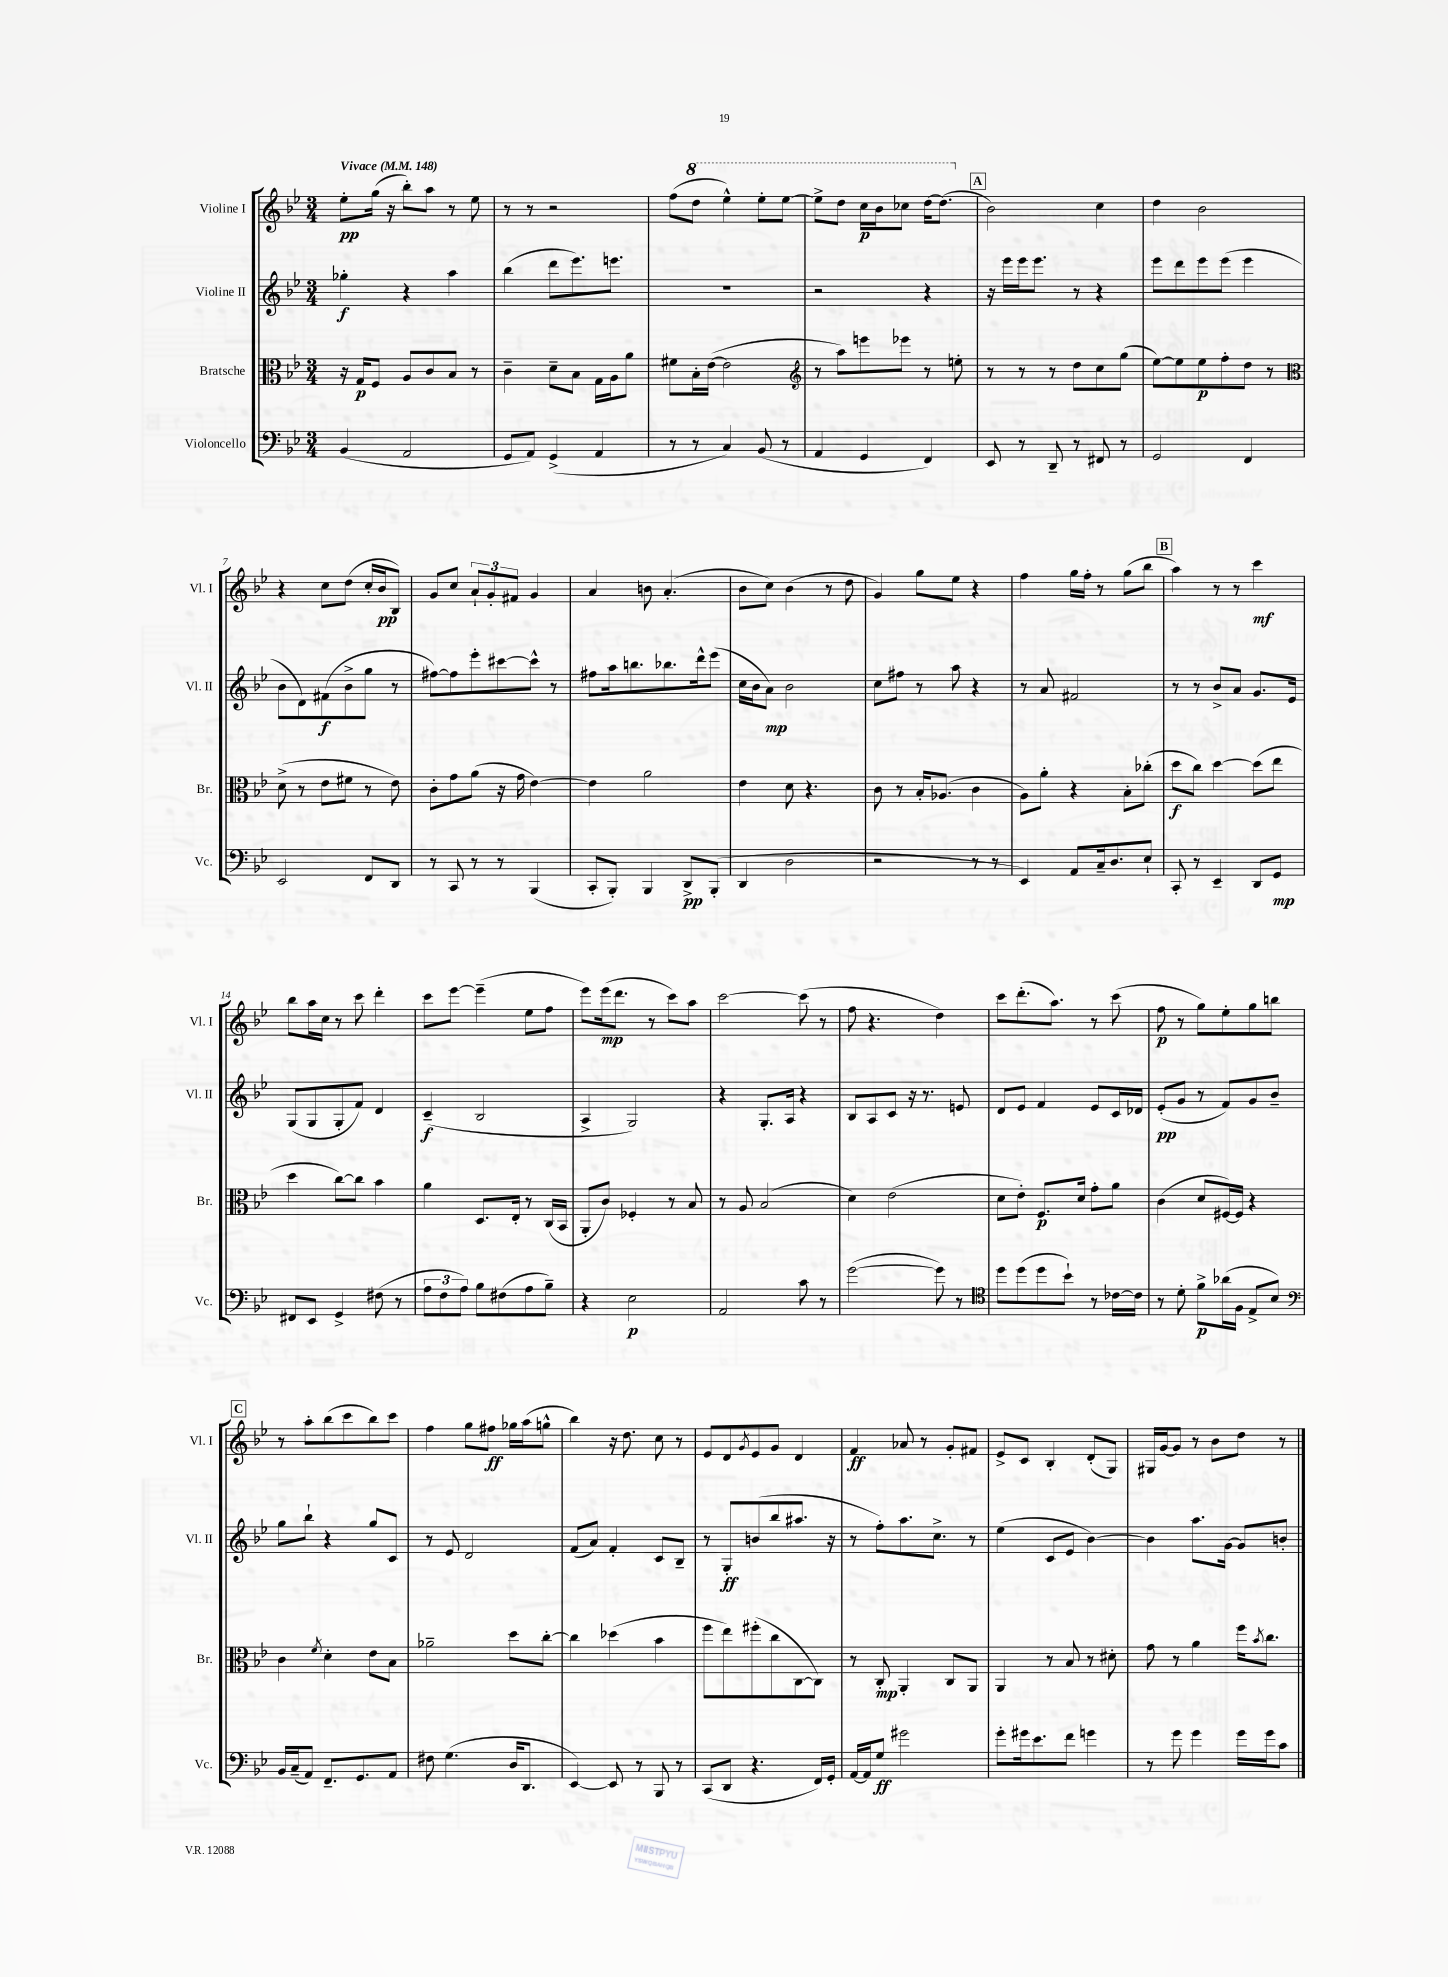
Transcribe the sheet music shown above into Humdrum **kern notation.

**kern	**dynam	**kern	**dynam	**kern	**dynam	**kern	**dynam
*part4	*part4	*part3	*part3	*part2	*part2	*part1	*part1
*staff4	*staff4	*staff3	*staff3	*staff2	*staff2	*staff1	*staff1
*I"Violoncello	*	*I"Bratsche	*	*I"Violine II	*	*I"Violine I	*
*I'Vc.	*	*I'Br.	*	*I'Vl. II	*	*I'Vl. I	*
*clefF4	*	*clefC3	*	*clefG2	*	*clefG2	*
*k[b-e-]	*	*k[b-e-]	*	*k[b-e-]	*	*k[b-e-]	*
*M3/4	*	*M3/4	*	*M3/4	*	*M3/4	*
*MM148	*	*MM148	*	*MM148	*	*MM148	*
=1	=1	=1	=1	=1	=1	=1	=1
!	!	!	!	!	!	!LO:TX:a:B:t=Vivace	!
(4BB-/	.	16r	.	4gg-X'\	f	8ee-'\L	pp
.	.	16G/KL	p	.	.	.	.
.	.	8F/J	.	.	.	(16gg\Jk	.
.	.	.	.	.	.	16r	.
2AA/	.	8A/L	.	4r	.	8bb-'\L)	.
.	.	8c/	.	.	.	8aa\J	.
.	.	8B-/J	.	4aa\	.	8r	.
.	.	8r	.	.	.	8ee-\	.
=2	=2	=2	=2	=2	=2	=2	=2
8GG/L	.	4c~\	.	(4bb-\	.	8r	.
8AA/J)	.	.	.	.	.	8r	.
(4GG^/	.	8d~\L	.	8ddd\L	.	2r	.
.	.	8B-\J	.	8.eee-\)	.	.	.
4AA/	.	16G\LL	.	.	.	.	.
.	.	16A\J	.	8.eeen\J	.	.	.
.	.	8a\J	.	.	.	.	.
=3	=3	=3	=3	=3	=3	=3	=3
8r	.	8f#X\L	.	2.r	.	(8ff\L	.
*	*	*	*	*	*	*8va	*
8r	.	16B-'\L	.	.	.	8ddd\J	.
.	.	([16e-\JJ	.	.	.	.	.
4C/)	.	2e-\]	.	.	.	4eee-^^\)	.
(8BB-/	.	.	.	.	.	8eee-'\L	.
8r	.	.	.	.	.	[8eee-\J	.
=4	=4	=4	=4	=4	=4	=4	=4
*	*	*clefG2	*	*	*	*	*
4AA/	.	8r	.	2r	.	8eee-^\L]	.
.	.	8aa\L)	.	.	.	8ddd\J	.
4GG/	.	8eeen\	.	.	.	16ccc\LL	p
.	.	.	.	.	.	16bb-\J	.
.	.	8eee-X\J	.	.	.	8ccc-X\J	.
4FF/)	.	8r	.	4r	.	[16ddd\KL	.
.	.	.	.	.	.	(8.ddd\J]	.
.	.	8een'\	.	.	.	.	.
!!LO:REH:place=s1:t=A
=5	=5	=5	=5	=5	=5	=5	=5
*	*	*	*	*	*	*X8va	*
8EE-/	.	8r	.	16r	.	2b-\)	.
.	.	.	.	16eee-\LL	.	.	.
8r	.	8r	.	16eee-\J	.	.	.
.	.	.	.	8.eee-\J	.	.	.
8DD~/	.	8r	.	.	.	.	.
8r	.	8dd\L	.	8r	.	.	.
8FF#X/	.	8cc\	.	4r	.	4cc\	.
8r	.	(8gg\J	.	.	.	.	.
=6	=6	=6	=6	=6	=6	=6	=6
2GG/	.	[8ee-\L)	.	8eee-\L	.	4dd\	.
.	.	8ee-\]	.	8ddd\	.	.	.
.	.	8ee-\	p	8eee-\	.	2b-\	.
.	.	8ff'\	.	(8eee-\J	.	.	.
4FF/	.	8dd\J	.	4eee-\	.	.	.
.	.	8r	.	.	.	.	.
!!LO:LB:g=z
=7	=7	=7	=7	=7	=7	=7	=7
*	*	*clefC3	*	*	*	*	*
2EE-/	.	(8d^\	.	8b-\L	.	4r	.
.	.	8r	.	8d\)	.	.	.
.	.	8e-\L	.	(8f#X\	f	8cc\L	.
.	.	8f#X\J	.	8b-^\	.	(8dd\J	.
8FF/L	.	8r	.	8gg\J	.	16cc'/LL	.
.	.	.	.	.	.	16b-/J	pp
8DD/J	.	8e-\)	.	8r	.	8B-/J)	.
=8	=8	=8	=8	=8	=8	=8	=8
8r	.	8c'\L	.	[8ff#X\L)	.	8g/L	.
8CC/	.	8g\	.	8ff#\]	.	8cc/J	.
8r	.	(8a\J	.	8eee-'\	.	12a`/L	.
.	.	.	.	.	.	12g'/	.
8r	.	16r	.	[8ccc#X\	.	.	.
.	.	.	.	.	.	12f#X/J	.
.	.	16g\	.	.	.	.	.
(4BBB-/	.	[4e-\)	.	8ccc#^^\J]	.	4g/	.
.	.	.	.	8r	.	.	.
=9	=9	=9	=9	=9	=9	=9	=9
8CC'/L	.	4e-\]	.	8ff#X\L	.	4a/	.
8BBB-'/J)	.	.	.	16aa\k	.	.	.
.	.	.	.	8.bbn\	.	.	.
4BBB-/	.	2a\	.	.	.	8bn\	.
.	.	.	.	8.bb-X\	.	(4.a'/	.
8DD^/L	pp	.	.	.	.	.	.
.	.	.	.	16ddd^^\k	.	.	.
(8BBB-'/J	.	.	.	(8eee-\J	.	.	.
=10	=10	=10	=10	=10	=10	=10	=10
4DD/	.	4e-\	.	16cc\LL	.	8b-\L	.
.	.	.	.	16b-\J	.	.	.
.	.	.	.	8a\J)	mp	8cc\J)	.
2D\	.	8d\	.	2b-\	.	(4b-\	.
.	.	4.r	.	.	.	.	.
.	.	.	.	.	.	8r	.
.	.	.	.	.	.	8dd\	.
=11	=11	=11	=11	=11	=11	=11	=11
2r	.	8c\	.	8cc\L	.	4g/)	.
.	.	8r	.	8ff#X\J	.	.	.
.	.	16B-'/KL	.	8r	.	8gg\L	.
.	.	(8.A-X/J	.	.	.	.	.
.	.	.	.	8aa\	.	8ee-\J	.
8r	.	4c\	.	4r	.	4r	.
8r	.	.	.	.	.	.	.
=12	=12	=12	=12	=12	=12	=12	=12
4EE-/)	.	8A\L)	.	8r	.	4ff\	.
.	.	8a'\J	.	8a/	.	.	.
8AA/L	.	4r	.	2f#X/	.	16gg\LL	.
.	.	.	.	.	.	16ff'\JJ	.
16C~/k	.	.	.	.	.	8r	.
8.D/	.	.	.	.	.	.	.
.	.	8B-'\L	.	.	.	(8gg\L	.
8E-`/J	.	(8cc-X'\J	.	.	.	8bb-\J	.
!!LO:REH:place=s1:t=B
=13	=13	=13	=13	=13	=13	=13	=13
8CC'/	.	8dd\L	f	8r	.	4aa\)	.
8r	.	8cc\J)	.	8r	.	.	.
4EE-~/	.	[4dd\	.	8b-^/L	.	8r	.
.	.	.	.	8a/J	.	8r	.
8DD/L	.	(8dd\L]	.	8.g/L	.	4ccc\	mf
8GG/J	mp	8ee-\J	.	.	.	.	.
.	.	.	.	16e-/Jk	.	.	.
!!LO:LB:g=z
=14	=14	=14	=14	=14	=14	=14	=14
8FF#X/L	.	4dd\	.	(8G/L	.	8bb-\L	.
8EE-/J	.	.	.	8G/	.	16aa\L	.
.	.	.	.	.	.	16cc\JJ	.
4GG^/	.	[8cc\L)	.	8G'/	.	8r	.
.	.	8cc\J]	.	8f/J)	.	8ccc\	.
(8F#X\	.	4b-\	.	4d/	.	4ddd'\	.
8r	.	.	.	.	.	.	.
=15	=15	=15	=15	=15	=15	=15	=15
12A\L	.	4a\	.	(4c~/	f	8ccc\L	.
12F\	.	.	.	.	.	.	.
.	.	.	.	.	.	[8eee-\J	.
12A\J)	.	.	.	.	.	.	.
8B-\L	.	8.D/L	.	2B-/	.	(4eee-~\]	.
(8F#X\	.	.	.	.	.	.	.
.	.	16E-'/Jk	.	.	.	.	.
8A\	.	8r	.	.	.	8ee-\L	.
8B-~\J)	.	(16C/LL	.	.	.	8ff\J	.
.	.	16BB-/JJ	.	.	.	.	.
=16	=16	=16	=16	=16	=16	=16	=16
4r	.	8AA'/L	.	4A^/	.	8eee-\L)	.
.	.	8c/J)	.	.	.	(16eee-\k	mp
.	.	.	.	.	.	8.ddd\J	.
2E-\	p	4F-X'/	.	2G/)	.	.	.
.	.	.	.	.	.	8r	.
.	.	8r	.	.	.	8ccc\L)	.
.	.	8B-/	.	.	.	8aa\J	.
=17	=17	=17	=17	=17	=17	=17	=17
2AA/	.	8r	.	4r	.	[2ccc\	.
.	.	8A/	.	.	.	.	.
.	.	(2B-/	.	8.G'/L	.	.	.
.	.	.	.	16A/Jk	.	.	.
8c\	.	.	.	4r	.	(8ccc\]	.
8r	.	.	.	.	.	8r	.
=18	=18	=18	=18	=18	=18	=18	=18
([2g\	.	4d\)	.	8B-/L	.	8ff\	.
.	.	.	.	8A/	.	4.r	.
.	.	(2e-\	.	8c/J	.	.	.
.	.	.	.	16r	.	.	.
.	.	.	.	8.r	.	.	.
8g\])	.	.	.	.	.	4dd\)	.
8r	.	.	.	8en/	.	.	.
=19	=19	=19	=19	=19	=19	=19	=19
*clefC4	*	*	*	*	*	*	*
8dd\L	.	8d\L	.	8d/L	.	8ccc\L	.
(8dd\	.	8e-'\J)	.	8e-/J	.	(8.ddd'\	.
8dd\	.	8.F/L	p	4f/	.	.	.
.	.	.	.	.	.	8.aa\J)	.
8b-`\J)	.	.	.	.	.	.	.
.	.	16d/Jk	.	.	.	.	.
8r	.	8g'\L	.	8e-/L	.	8r	.
[16c-X\LL	.	8a\J	.	16c/L	.	(8ccc\	.
16c-\JJ]	.	.	.	16d-X/JJ	.	.	.
=20	=20	=20	=20	=20	=20	=20	=20
8r	.	(4c\	.	(8e-'/L	pp	8ff\	p
8d'\	.	.	.	8g/J	.	8r	.
8f^\L	p	8d/L	.	8r	.	8gg\L)	.
(16a-X\L	.	[16F#X/L)	.	8f/L)	.	8ee-'\	.
16F\JJ	.	16F#/JJ]	.	.	.	.	.
8E-^/L	.	4r	.	8g/	.	8gg\	.
8B-/J)	.	.	.	8b-~/J	.	8bbn\J	.
!!LO:LB:g=z
!!LO:REH:place=s1:t=C
=21	=21	=21	=21	=21	=21	=21	=21
*clefF4	*	*	*	*	*	*	*
16BB-/LL	.	4c\	.	8gg\L	.	8r	.
(16C~/J	.	.	.	.	.	.	.
8AA/J)	.	.	.	8bb-`\J	.	8aa'\L	.
.	.	8qf/	.	.	.	.	.
8.FF~/L	.	4d'\	.	4r	.	(8bb-\	.
.	.	.	.	.	.	8ccc\	.
8.GG/	.	.	.	.	.	.	.
.	.	8e-\L	.	8gg/L	.	8bb-\)	.
8AA/J	.	8B-\J	.	8c/J	.	8ccc\J	.
=22	=22	=22	=22	=22	=22	=22	=22
8F#X\	.	2a-X~\	.	8r	.	4ff\	.
(4.G\	.	.	.	8e-/	.	.	.
.	.	.	.	2d/	.	8gg\L	.
.	.	.	.	.	.	8ff#X\J	ff
16D/KL	.	8dd\L	.	.	.	16gg-X\LL	.
8.DD/J	.	.	.	.	.	(16aa\J	.
.	.	[8cc'\J	.	.	.	8ggn^^\J	.
=23	=23	=23	=23	=23	=23	=23	=23
[4EE-/)	.	4cc\]	.	(8f/L	.	4bb-\)	.
.	.	.	.	8a/J)	.	.	.
8EE-/]	.	(4dd-X\	.	4f'/	.	16r	.
.	.	.	.	.	.	8.dd\	.
8r	.	.	.	.	.	.	.
8BBB-/	.	4b-\	.	8c/L	.	8cc\	.
8r	.	.	.	8B-~/J	.	8r	.
=24	=24	=24	=24	=24	=24	=24	=24
(8CC/L	.	8ff\L	.	8r	.	8e-/L	.
8DD/J	.	8ee-\)	.	8G'/L	ff	8d/	.
.	.	.	.	.	.	8qg/	.
4.r	.	(8ff#X'\	.	(8bn/	.	8e-/	.
.	.	8cc\	.	8bb-/	.	8g/J	.
.	.	[8C\	.	8.aa#X/J	.	4d/	.
16FF/LL)	.	8C\J])	.	.	.	.	.
16GG'/JJ	.	.	.	16r	.	.	.
=25	=25	=25	=25	=25	=25	=25	=25
[16AA/LL	.	8r	.	8r	.	4f/	ff
16AA/J]	.	.	.	.	.	.	.
8G/J	ff	8C'/	mp	8ff'\L)	.	.	.
2g#X\	.	4AA'/	.	8.aa\	.	8a-X/	.
.	.	.	.	.	.	8r	.
.	.	.	.	8.cc^\J	.	.	.
.	.	8C/L	.	.	.	8g'/L	.
.	.	8AA/J	.	8r	.	8f#X/J	.
=26	=26	=26	=26	=26	=26	=26	=26
8g'\L	.	4AA/	.	(4ee-\	.	8e-^/L	.
16g#X\k	.	.	.	.	.	8c/J	.
8.e-\	.	.	.	.	.	.	.
.	.	8r	.	8c/L	.	4B-'/	.
8f\J	.	8B-/	.	8e-/J	.	.	.
4gn\	.	8r	.	[4b-\)	.	(8d'/L	.
.	.	8d#X'\	.	.	.	8G/J)	.
=27	=27	=27	=27	=27	=27	=27	=27
8r	.	8g\	.	4b-\]	.	16G#X/LL	.
.	.	.	.	.	.	[16g/J	.
8g\	.	8r	.	.	.	8g/J]	.
4g\	.	4a\	.	8.aa\L	.	8r	.
.	.	.	.	.	.	8b-\L	.
.	.	.	.	[16g\Jk	.	.	.
16g\LL	.	16ff\KL	.	8g/L]	.	8dd\J	.
.	.	8qb-/	.	.	.	.	.
16g\J	.	8.cc\J	.	.	.	.	.
8c\J	.	.	.	8bn'/J	.	8r	.
==	==	==	==	==	==	==	==
*-	*-	*-	*-	*-	*-	*-	*-
